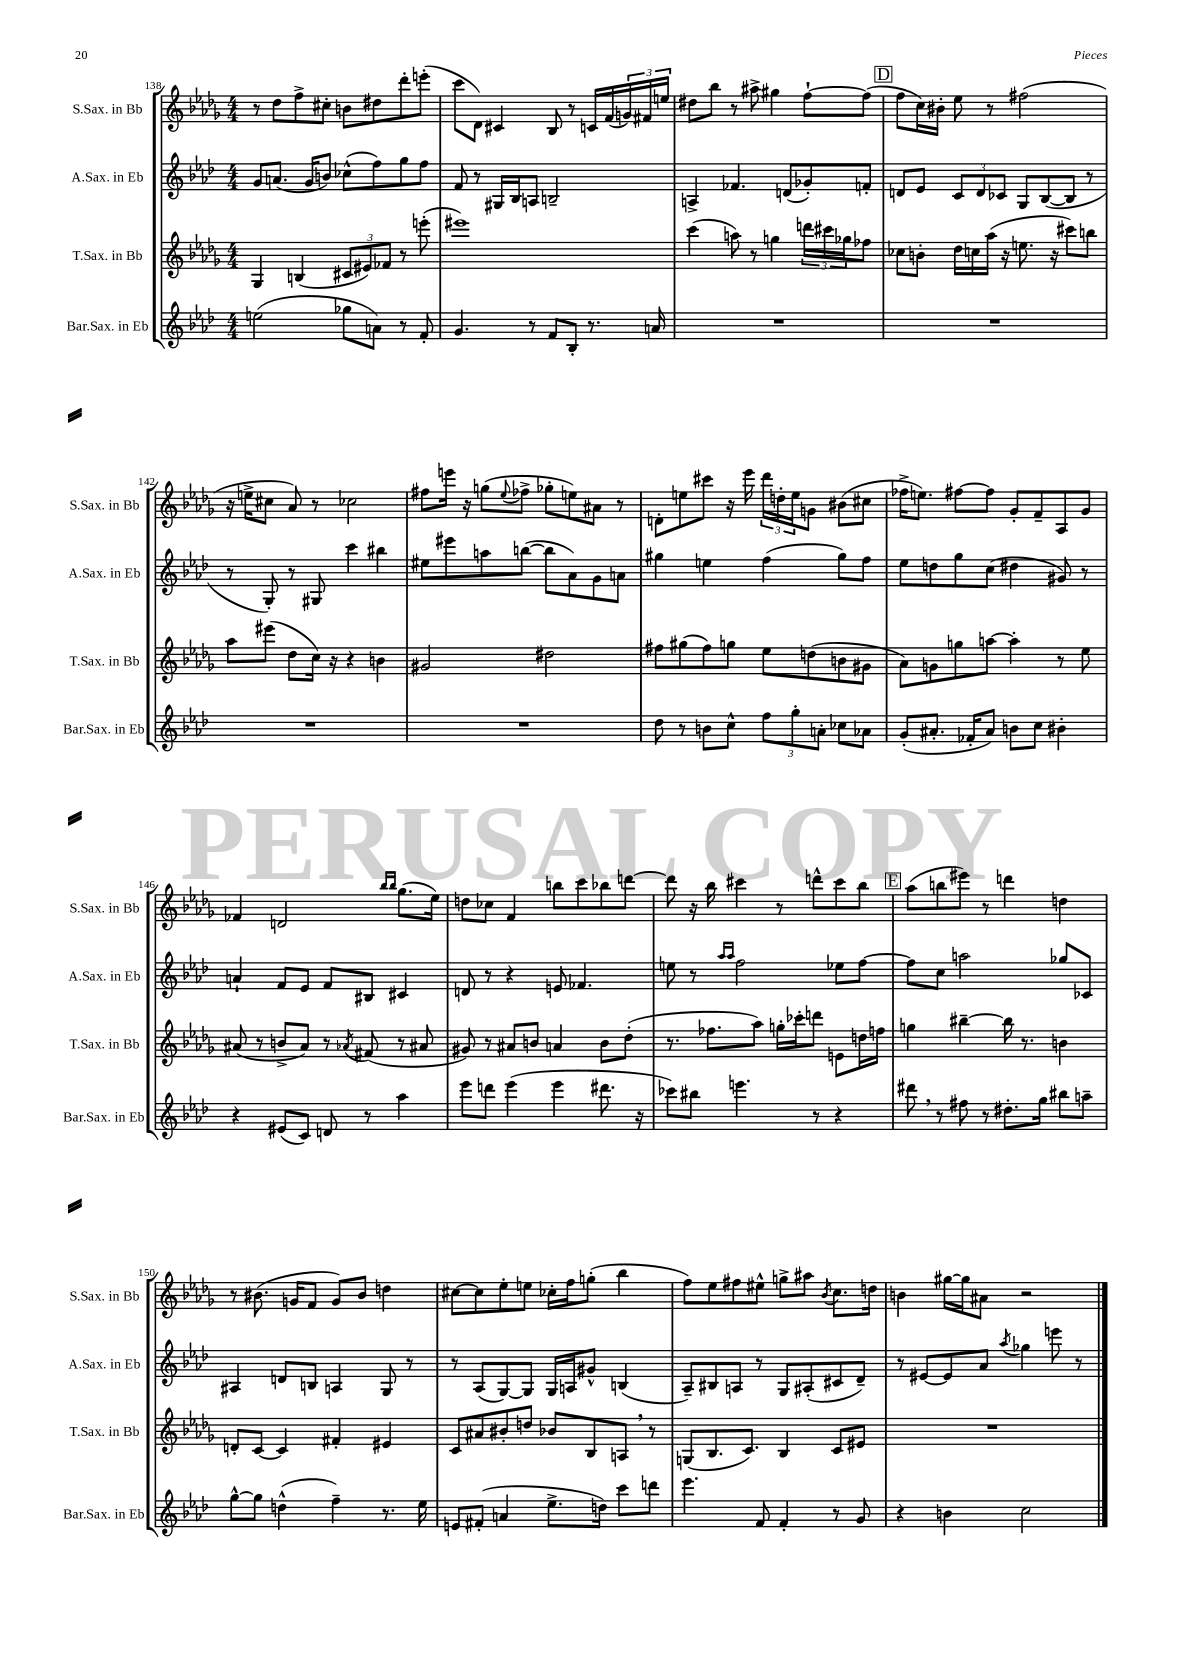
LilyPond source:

<<
\new StaffGroup <<
\new Staff = "s0" \with { instrumentName = "S.Sax. in Bb" shortInstrumentName = "S.Sax. in Bb" } {
    \clef treble \key des \major \numericTimeSignature \time 4/4
    r8 des''8 f''8-> cis''8-. b'8 dis''8 des'''8-. e'''8-.( |
    c'''8 des'8) cis'4 bes8 r8 c'16 f'16( \tuplet 3/2 { g'16) fis'16 e''16 } |
    dis''8 bes''8 r8 ais''8-> gis''4 f''8~-! f''8( |
    \mark \markup { \box "D" } f''8 c''16) bis'16-. ees''8 r8 fis''2( |
    r16 e''16-> cis''8 aes'8) r8 ces''2 |
    fis''8 e'''16 r16 g''8( \appoggiatura { ees''8 } fes''8-> ges''8-. e''8) ais'8 r8 |
    d'8-. e''8 cis'''8 r16 ees'''16 \tuplet 3/2 { des'''16 d''16-. e''16 } g'8 bis'8( cis''8 |
    fes''16-> e''8.) fis''8~ fis''8 ges'8-. f'8-- aes8 ges'8 |
    fes'4 d'2 \grace { bes''16 bes''16 } ges''8.( ees''16) |
    d''8 ces''8 f'4 b''8 c'''8 bes''8 d'''8~ |
    d'''8 r16 bes''16 cis'''4 r8 d'''8-^ cis'''8 bes''8 |
    \mark \markup { \box "E" } aes''8( b''8 eis'''8) r8 d'''4 d''4 |
    r8 bis'8.( g'16 f'8 g'8) bis'8 d''4 |
    cis''8~ cis''8 ees''8-. e''8 ces''16-. f''16 g''8-.( bes''4 |
    f''8) ees''8 fis''8 eis''8-^ g''8-> ais''8 \acciaccatura { bes'8 } c''8. d''16 |
    b'4 gis''16~ gis''16 ais'8 r2 \bar "|." |
}
\new Staff = "s1" \with { instrumentName = "A.Sax. in Eb" shortInstrumentName = "A.Sax. in Eb" } {
    \clef treble \key aes \major \numericTimeSignature \time 4/4
    g'8 a'8.( g'16 b'8) ces''8-^( f''8) g''8 f''8 |
    f'8 r8 gis16 bes16 a8 b2-- |
    a4-> fes'4. d'8( ges'8-.) f'8-. |
    \mark \markup { \box "D" } d'8 ees'8 \tuplet 3/2 { c'8 d'8 ces'8 } g8 bes8~( bes8 r8 |
    r8 g8-.) r8 gis8 c'''4 bis''4 |
    eis''8 eis'''8 a''8 b''8~( b''8 aes'8) g'8 a'8 |
    gis''4 e''4 f''4( gis''8) f''8 |
    ees''8 d''8 g''8 c''8( dis''4 gis'8) r8 |
    a'4-! f'8 ees'8 f'8 bis8 cis'4 |
    d'8 r8 r4 e'8 fes'4. |
    e''8 r8 \grace { aes''16 aes''16 } f''2 ees''8 f''8~ |
    \mark \markup { \box "E" } f''8 c''8 a''2 ges''8 ces'8 |
    ais4 d'8 b8 a4 g8 r8 |
    r8 aes8( g8~) g8 g16 a16 gis'8-^ b4( |
    aes8--) bis8 a8 r8 g8 ais8-.( cis'8 des'8--) |
    r8 eis'8~ eis'8 aes'8 \acciaccatura { aes''8 } ges''4 e'''8 r8 \bar "|." |
}
\new Staff = "s2" \with { instrumentName = "T.Sax. in Bb" shortInstrumentName = "T.Sax. in Bb" } {
    \clef treble \key des \major \numericTimeSignature \time 4/4
    ges4 b4( \tuplet 3/2 { cis'8 eis'8) fes'8 } r8 e'''8-.( |
    eis'''1) |
    c'''4( a''8) r8 g''4 \tuplet 3/2 { d'''16 cis'''16 ges''16 } fes''8 |
    \mark \markup { \box "D" } ces''8 b'8-. des''16 c''16 aes''16( r16 e''8. r16 cis'''8) b''8 |
    aes''8 eis'''8( des''8 c''16) r16 r4 b'4 |
    gis'2 dis''2 |
    fis''8 gis''8( fis''8) g''8 ees''8 d''8( b'8 gis'8 |
    aes'8) g'8 g''8 a''8~ a''4-. r8 ees''8 |
    ais'8( r8 b'8-> ais'8) r8 \acciaccatura { aes'8 } fis'8( r8 ais'8 |
    gis'8) r8 ais'8 b'8 a'4 b'8 des''8-.( |
    r8. fes''8. aes''8) g''16-. ces'''16-. d'''8 e'8 d''16 f''16 |
    \mark \markup { \box "E" } g''4 bis''4~-- bis''16 r8. b'4 |
    d'8-. c'8~ c'4 fis'4-. eis'4 |
    c'8 ais'8 bis'8-. d''8 bes'8 bes8 a8 \breathe r8 |
    g8( bes8. c'8.) bes4 c'8 eis'8 |
    R1 \bar "|." |
}
\new Staff = "s3" \with { instrumentName = "Bar.Sax. in Eb" shortInstrumentName = "Bar.Sax. in Eb" } {
    \clef treble \key aes \major \numericTimeSignature \time 4/4
    e''2( ges''8 a'8) r8 f'8-. |
    g'4. r8 f'8 bes8-. r8. a'16 |
    R1 |
    \mark \markup { \box "D" } R1 |
    R1 |
    R1 |
    des''8 r8 b'8 c''8-^ \tuplet 3/2 { f''8 g''8-. a'8-. } ces''8 aes'8 |
    g'8-.( ais'8.-. fes'16-. ais'8) b'8 c''8 bis'4-. |
    r4 eis'8( c'8) d'8 r8 aes''4 |
    ees'''8 d'''8 ees'''4( ees'''4 dis'''8. r16 |
    ces'''8) bis''8 e'''4. r8 r4 |
    \mark \markup { \box "E" } dis'''8 \breathe r8 fis''8 r8 dis''8.-. g''16 bis''8 a''8-- |
    g''8~-^ g''8 d''4-^( f''4--) r8. ees''16 |
    e'8 fis'8-.( a'4 ees''8.-> d''16) c'''8 d'''8 |
    ees'''4. f'8 f'4-. r8 g'8 |
    r4 b'4 c''2 \bar "|." |
}
>>
>>
\layout { \context { \Score currentBarNumber = #138 } }
